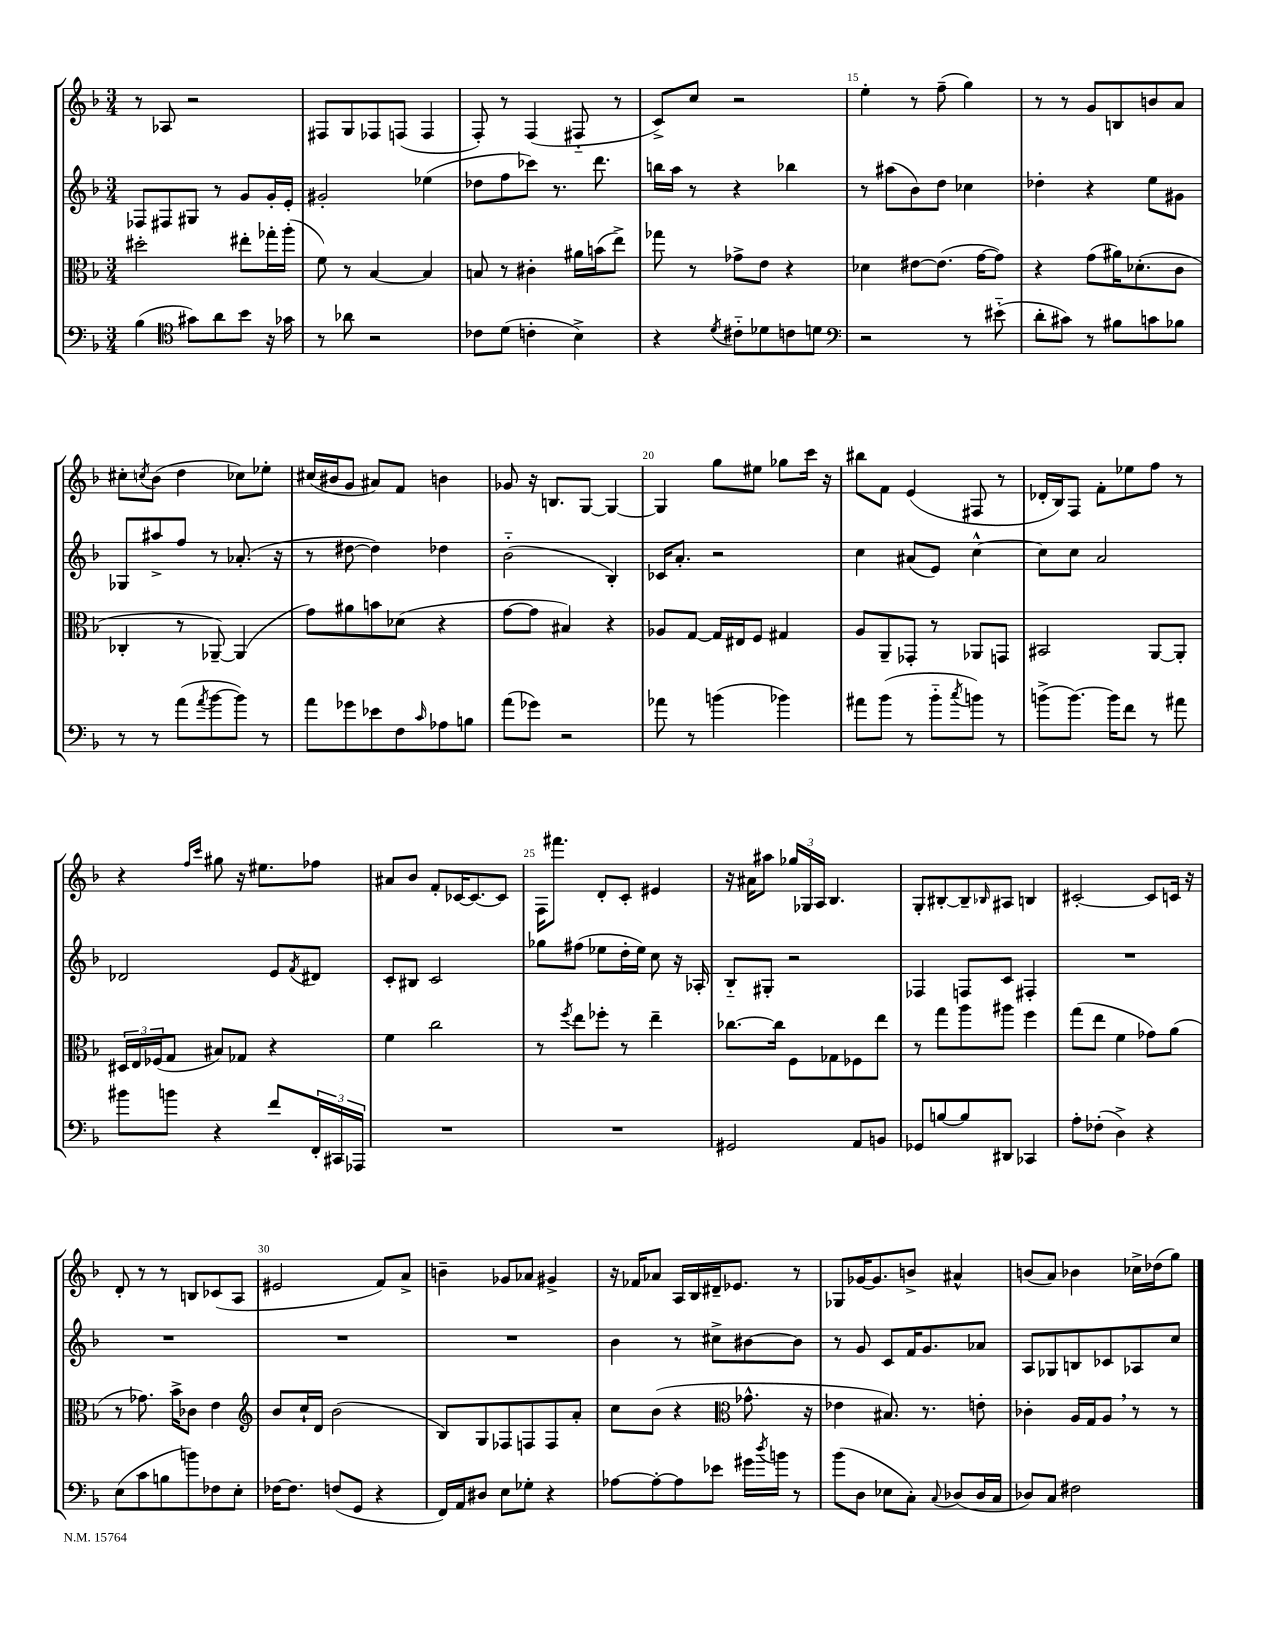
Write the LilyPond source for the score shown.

<<
\new StaffGroup <<
\new Staff = "s0" {
    \clef treble \key f \major \numericTimeSignature \time 3/4
    r8 aes8 r2 |
    fis8 g8 fes8 f8( f4 |
    f8-.) r8 f4( fis8-_ r8 |
    c'8->) c''8 r2 |
    e''4-. r8 f''8--( g''4) |
    r8 r8 g'8 b8 b'8 a'8 |
    cis''8-. \acciaccatura { c''8 } bes'8( d''4 ces''8) ees''8-. |
    cis''16( bis'16 g'8 ais'8) f'8 b'4 |
    ges'8 r16 b8. g8~ g4~ |
    g4 g''8 eis''8 ges''8 c'''16 r16 |
    bis''8 f'8 e'4( fis8 r8 |
    des'16-. bes16) f8 f'8-. ees''8 f''8 r8 |
    r4 \grace { f''16 c'''16 } gis''8 r16 eis''8. fes''8 |
    ais'8 bes'8 f'8-. ces'16~ ces'8.~ ces'8 |
    f16 fis'''8. d'8-. c'8-. eis'4 |
    r16 ais'16 ais''8 \tuplet 3/2 { ges''16 ges16 a16 } bes4. |
    g8-. bis8~-. bis8-- \grace { bes16 } ais8 b4 |
    cis'2~-. cis'8 c'16 r16 |
    d'8-. r8 r8 b8 ces'8( a8 |
    eis'2 f'8) a'8-> |
    b'4-- ges'8 aes'8 gis'4-> |
    r16 fes'16 aes'8 a16 bes16 dis'16-- ees'8. r8 |
    ges8 ges'16~ ges'8. b'8-> ais'4-^ |
    b'8( a'8) bes'4 ces''16-> des''16( g''8) \bar "|." |
}
\new Staff = "s1" {
    \clef treble \key f \major \numericTimeSignature \time 3/4
    fes8 fis8 gis8 r8 g'8 g'16-. e'16-. |
    gis'2-. ees''4( |
    des''8 f''8 ces'''8) r8. d'''8. |
    b''16 a''16 r8 r4 bes''4 |
    r8 ais''8( bes'8) d''8 ces''4 |
    des''4-. r4 e''8 gis'8 |
    ges8 ais''8-> f''8 r8 aes'8.-.( r16 |
    r8 dis''8~ dis''4) des''4 |
    bes'2-_( bes4-.) |
    ces'16 a'8.-. r2 |
    c''4 ais'8( e'8) c''4~-^ |
    c''8 c''8 a'2 |
    des'2 e'8 \acciaccatura { f'8 } dis'8 |
    c'8-. bis8 c'2 |
    ges''8 fis''8( ees''8 d''16-. ees''16) c''8 r16 aes16-. |
    bes8-_ gis8-. r2 |
    fes4 f8 c'8 fis4-. |
    R2. |
    R2. |
    R2. |
    R2. |
    bes'4 r8 cis''8-> bis'8~ bis'8 |
    r8 g'8 c'8 f'16 g'8. aes'8 |
    a8 ges8 b8 ces'8 aes8 c''8 \bar "|." |
}
\new Staff = "s2" {
    \clef alto \key f \major \numericTimeSignature \time 3/4
    dis''2-. eis''8-. ges''16-. a''16-.( |
    f'8) r8 bes4~ bes4 |
    b8 r8 cis'4-. ais'16 b'16( e''8->) |
    ges''8 r8 ges'8-> e'8 r4 |
    des'4 eis'8~ eis'8.( g'16~ g'8) |
    r4 g'8( ais'16) des'8.-.( c'8 |
    ces4-. r8 aes,8~--) aes,4( |
    g'8) ais'8 b'8 des'8( r4 |
    g'8~ g'8 bis4) r4 |
    aes8 g8~ g16 eis16 f8 gis4 |
    a8 a,8-- ges,8-. r8 aes,8 g,8 |
    bis,2 a,8~ a,8-. |
    \tuplet 3/2 { dis16 e16 fes16( } g8 bis8) ges8 r4 |
    f'4 c''2 |
    r8 \acciaccatura { f''8 } e''8 fes''8-. r8 e''4-- |
    ces''8.~ ces''16 f8 ges8 fes8 e''8 |
    r8 g''8 a''8 ais''8 f''4 |
    g''8( e''8 f'4 ges'8) a'8( |
    r8 ges'8.) bes'16-> ces'8 e'4 |
    \clef treble bes'8 c''16-! d'16 bes'2( |
    bes8) g8 fes8 f8 f8 a'8-. |
    c''8 bes'8( r4 \clef alto ges'8.-^ r16 |
    ees'4 bis8.) r8. e'8-. |
    ces'4-. a16 g16 a8 \breathe r8 r8 \bar "|." |
}
\new Staff = "s3" {
    \clef bass \key f \major \numericTimeSignature \time 3/4
    bes4( \clef tenor gis'8) a'8 bes'8 r16 ges'16 |
    r8 aes'8 r2 |
    ces'8 d'8( c'4-. bes4->) |
    r4 \acciaccatura { d'8 } cis'8-_ des'8 c'8 d'8 |
    \clef bass r2 r8 eis'8-_( |
    d'8-. cis'8) r8 bis8 c'8 bes8 |
    r8 r8 a'8( \acciaccatura { a'8 } bes'8~ bes'8) r8 |
    a'8 ges'8 ees'8 f8 \grace { c'16 } aes8 b8 |
    a'8( ges'8) r2 |
    aes'8 r8 b'4( bes'4) |
    ais'8 bes'8( r8 bes'8-_ \acciaccatura { c''8 } b'8) r8 |
    b'8->( b'8.~) b'16 f'8 r8 ais'8 |
    bis'8 b'8 r4 f'8 \tuplet 3/2 { f,16-. cis,16 aes,,16 } |
    R2. |
    R2. |
    gis,2 a,8 b,8 |
    ges,8 b8~ b8 dis,8 ces,4 |
    a8-. fes8-.( d4->) r4 |
    e8( c'8 b8 b'8) fes8 e8-. |
    fes16~ fes8. f8( g,8 r4 |
    f,16) a,16 dis8 e8 ges8-. r4 |
    aes8~ aes8~-. aes8 ees'8 gis'16 \acciaccatura { d''8 } b'16 r8 |
    bes'8( d8 ees8 c8-.) \appoggiatura { c8 } des8( des16 c16 |
    des8) c8 fis2 \bar "|." |
}
>>
>>
\layout { \context { \Score currentBarNumber = #11 \override BarNumber.break-visibility = ##(#f #t #t) barNumberVisibility = #(every-nth-bar-number-visible 5) } }
